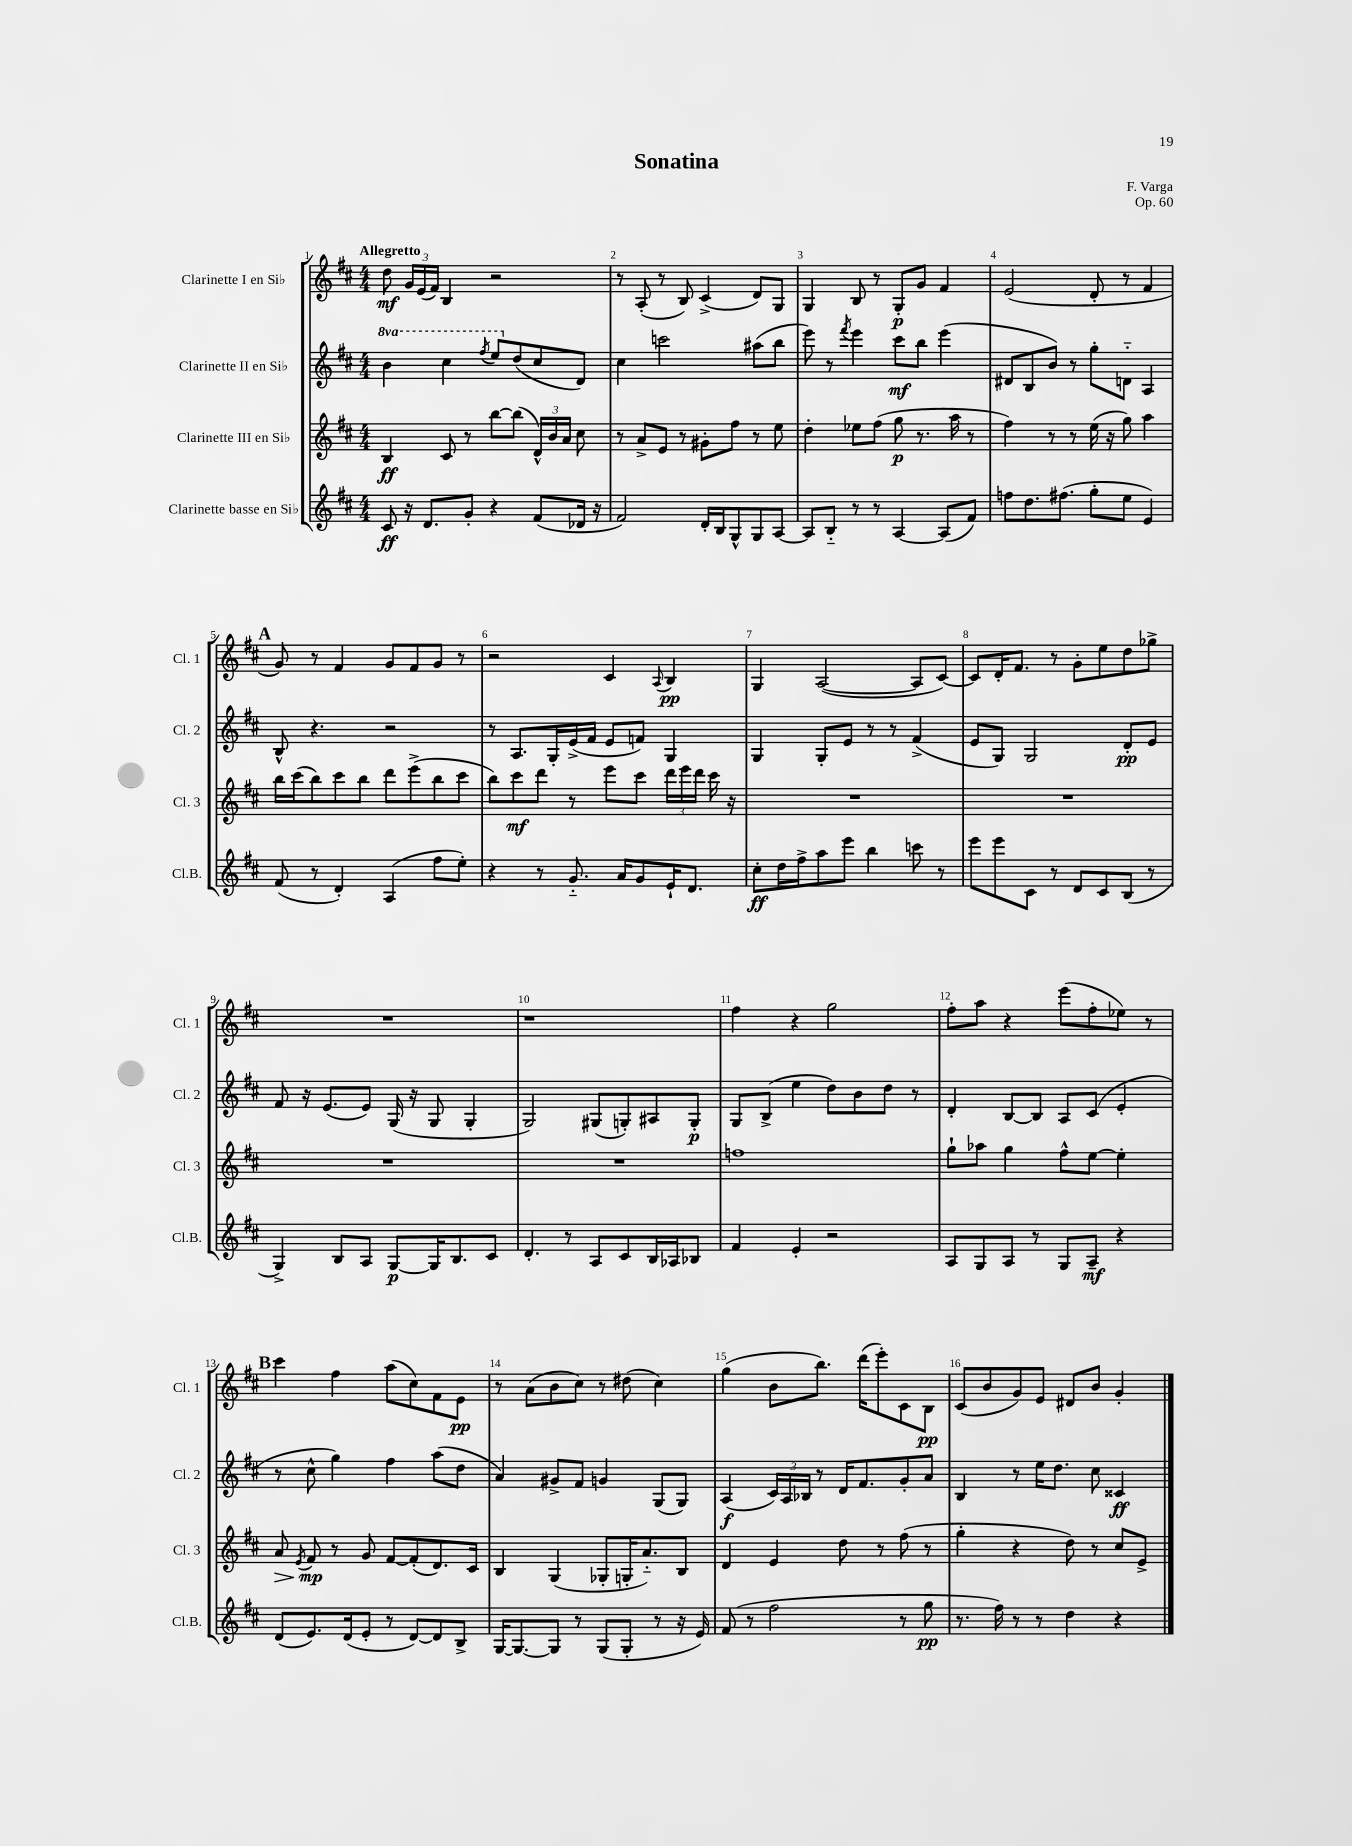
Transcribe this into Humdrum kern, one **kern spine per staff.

**kern	**dynam	**kern	**dynam	**kern	**dynam	**kern	**dynam
*part4	*part4	*part3	*part3	*part2	*part2	*part1	*part1
*staff4	*staff4	*staff3	*staff3	*staff2	*staff2	*staff1	*staff1
*I"Clarinette basse en Si♭	*	*I"Clarinette III en Si♭	*	*I"Clarinette II en Si♭	*	*I"Clarinette I en Si♭	*
*I'Cl.B.	*	*I'Cl. 3	*	*I'Cl. 2	*	*I'Cl. 1	*
*clefG2	*	*clefG2	*	*clefG2	*	*clefG2	*
*k[f#c#]	*	*k[f#c#]	*	*k[f#c#]	*	*k[f#c#]	*
*M4/4	*	*M4/4	*	*M4/4	*	*M4/4	*
*	*	*	*	*8va	*	*	*
=1	=1	=1	=1	=1	=1	=1	=1
!	!	!	!	!	!	!LO:TX:a:B:t=Allegretto	!
8c#/	ff	4B/	ff	4bb\	.	8dd\	mf
16r	.	.	.	.	.	24g/LL	.
.	.	.	.	.	.	(24e/	.
8.d/L	.	.	.	.	.	.	.
.	.	.	.	.	.	24f#/JJ)	.
.	.	8c#/	.	4ccc#\	.	4B/	.
8g'/J	.	8r	.	.	.	.	.
.	.	.	.	8qfff#/	.	.	.
4r	.	[8bb\L	.	8eee/L	.	2r	.
*	*	*	*	*X8va	*	*	*
.	.	(8bb\J]	.	(8dd/	.	.	.
(8f#/L	.	24d^^/LL)	.	8cc#/	.	.	.
.	.	24b/	.	.	.	.	.
.	.	24a/JJ	.	.	.	.	.
16d-X/Jk	.	8cc#\	.	8d/J)	.	.	.
16r	.	.	.	.	.	.	.
=2	=2	=2	=2	=2	=2	=2	=2
2f#/)	.	8r	.	4cc#\	.	8r	.
.	.	8a^/L	.	.	.	(8A'/	.
.	.	8e/J	.	2cccn\	.	8r	.
.	.	8r	.	.	.	8B/)	.
16d'/LL	.	8g#X'\L	.	.	.	(4c#^/	.
16B/J	.	.	.	.	.	.	.
8G^^/	.	8ff#\J	.	.	.	.	.
8G/	.	8r	.	(8aa#X\L	.	8d/L)	.
[8A/J	.	8ee\	.	8bb\J	.	8G/J	.
=3	=3	=3	=3	=3	=3	=3	=3
8A/L]	.	4dd'\	.	8eee\)	.	4G/	.
8B/J	.	.	.	8r	.	.	.
.	.	.	.	8qfff#/	.	.	.
8r	.	8ee-X\L	.	4eee\	.	8B/	.
8r	.	(8ff#\J	.	.	.	8r	.
[4A/	.	8gg\	p	8ccc#\L	mf	8G'/L	p
.	.	8.r	.	8bb\J	.	8g/J	.
(8A/L]	.	.	.	(4eee\	.	4f#/	.
.	.	16aa\	.	.	.	.	.
8f#/J)	.	8r	.	.	.	.	.
=4	=4	=4	=4	=4	=4	=4	=4
8ffn\L	.	4ff#\)	.	8d#X/L	.	(2e/	.
8.dd\	.	.	.	8B/	.	.	.
.	.	8r	.	8b/J)	.	.	.
(8.ff#X\J	.	.	.	.	.	.	.
.	.	8r	.	8r	.	.	.
8gg'\L	.	(16ee\	.	8gg'\L	.	8d'/	.
.	.	16r	.	.	.	.	.
8ee\J	.	8gg\)	.	8dn\J	.	8r	.
4e/)	.	4aa\	.	4A/	.	4f#/	.
!!LO:LB:g=z
!!LO:REH:place=s1:t=A
=5	=5	=5	=5	=5	=5	=5	=5
(8f#/	.	16bb\LL	.	8B^^/	.	8g/)	.
.	.	(16ccc#\J	.	.	.	.	.
8r	.	8bb\)	.	4.r	.	8r	.
4d'/)	.	8ccc#\	.	.	.	4f#/	.
.	.	8bb\J	.	.	.	.	.
(4A/	.	8ddd\L	.	2r	.	8g/L	.
.	.	(8eee^\	.	.	.	8f#/	.
8ff#\L	.	8bb\	.	.	.	8g/J	.
8ee'\J)	.	8ccc#\J	.	.	.	8r	.
=6	=6	=6	=6	=6	=6	=6	=6
4r	.	8bb\L)	.	8r	.	2r	.
.	.	8ccc#\	mf	8.A/L	.	.	.
8r	.	8ddd\J	.	.	.	.	.
.	.	.	.	16G'/L	.	.	.
8.g/	.	8r	.	(16e^/	.	.	.
.	.	.	.	16f#/JJ	.	.	.
.	.	8eee\L	.	8e/L	.	4c#/	.
16a/KL	.	.	.	.	.	.	.
8g/	.	8ccc#\J	.	8fn/J)	.	.	.
.	.	.	.	.	.	8qqA/	.
16e`/K	.	24ddd\LL	.	4G/	.	4B/	pp
.	.	24eee\	.	.	.	.	.
8.d/J	.	.	.	.	.	.	.
.	.	24ddd\JJ	.	.	.	.	.
.	.	16ccc#\	.	.	.	.	.
.	.	16r	.	.	.	.	.
=7	=7	=7	=7	=7	=7	=7	=7
8cc#'\L	ff	1r	.	4G/	.	4G/	.
16dd\L	.	.	.	.	.	.	.
16ff#^\J	.	.	.	.	.	.	.
8aa\	.	.	.	8G'/L	.	([2A/	.
8eee\J	.	.	.	8e/J	.	.	.
4bb\	.	.	.	8r	.	.	.
.	.	.	.	8r	.	.	.
8cccn\	.	.	.	(4f#^/	.	8A/L]	.
8r	.	.	.	.	.	[8c#/J)	.
=8	=8	=8	=8	=8	=8	=8	=8
8eee\L	.	1r	.	8e/L	.	8c#/L]	.
8eee\	.	.	.	8G/J)	.	16d'/K	.
.	.	.	.	.	.	8.f#/J	.
8c#\J	.	.	.	2G/	.	.	.
8r	.	.	.	.	.	8r	.
8d/L	.	.	.	.	.	8g'\L	.
8c#/	.	.	.	.	.	8ee\	.
(8B/J	.	.	.	8d'/L	pp	8dd\	.
8r	.	.	.	8e/J	.	8gg-X^\J	.
!!LO:LB:g=z
=9	=9	=9	=9	=9	=9	=9	=9
4G^/)	.	1r	.	8f#/	.	1r	.
.	.	.	.	16r	.	.	.
.	.	.	.	(8.e/L	.	.	.
8B/L	.	.	.	.	.	.	.
8A/J	.	.	.	8e/J)	.	.	.
[8G/L	p	.	.	(16G/	.	.	.
.	.	.	.	16r	.	.	.
16G/K]	.	.	.	8G/	.	.	.
8.B/	.	.	.	.	.	.	.
.	.	.	.	4G'/	.	.	.
8c#/J	.	.	.	.	.	.	.
=10	=10	=10	=10	=10	=10	=10	=10
4.d'/	.	1r	.	2G/)	.	1r	.
8r	.	.	.	.	.	.	.
8A/L	.	.	.	(8G#X/L	.	.	.
8c#/	.	.	.	8Gn'/)	.	.	.
16B/L	.	.	.	8A#X/	.	.	.
16A-X/J	.	.	.	.	.	.	.
8B-X/J	.	.	.	8G'/J	p	.	.
=11	=11	=11	=11	=11	=11	=11	=11
4f#/	.	1ffn	.	8G/L	.	4ff#\	.
.	.	.	.	(8B^/J	.	.	.
4e'/	.	.	.	4ee\	.	4r	.
2r	.	.	.	8dd\L)	.	2gg\	.
.	.	.	.	8b\	.	.	.
.	.	.	.	8dd\J	.	.	.
.	.	.	.	8r	.	.	.
=12	=12	=12	=12	=12	=12	=12	=12
8A/L	.	8gg`\L	.	4d'/	.	8ff#'\L	.
8G/	.	8aa-X\J	.	.	.	8aa\J	.
8A/J	.	4gg\	.	[8B/L	.	4r	.
8r	.	.	.	8B/J]	.	.	.
8G/L	.	8ff#^^\L	.	8A/L	.	(8eee\L	.
8A~/J	mf	[8ee\J	.	(8c#/J	.	8ff#'\	.
4r	.	4ee'\]	.	4e'/	.	8ee-X\J)	.
.	.	.	.	.	.	8r	.
!!LO:LB:g=z
!!LO:REH:place=s1:t=B
=13	=13	=13	=13	=13	=13	=13	=13
!	!	!	!LO:HP:b	!	!	!	!
(8d/L	.	8a/	>	8r	.	4ccc#\	.
.	.	8qe/	.	.	.	.	.
8.e/)	.	8f#/	mp	8cc#^^\	.	.	.
.	.	8r	]	4gg\)	.	4ff#\	.
(16d/k	.	.	.	.	.	.	.
8e'/J	.	8g/	.	.	.	.	.
8r	.	[8f#/L	.	4ff#\	.	(8aa\L	.
[8d/L)	.	(8f#'/]	.	.	.	8cc#\)	.
8d/]	.	8.d/)	.	(8aa\L	.	8f#\	.
8B^/J	.	.	.	8dd\J	.	8e\J	pp
.	.	16c#/Jk	.	.	.	.	.
=14	=14	=14	=14	=14	=14	=14	=14
[16G/KL	.	4B/	.	4a/)	.	8r	.
8.G/_	.	.	.	.	.	.	.
.	.	.	.	.	.	(8a\L	.
8G/J]	.	(4G/	.	8g#X^/L	.	8b\	.
8r	.	.	.	8f#/J	.	8cc#\J)	.
(8G/L	.	8G-X'/L	.	4gn/	.	8r	.
8G'/J	.	16Gn'/K	.	.	.	(8dd#X\	.
.	.	8.a/)	.	.	.	.	.
8r	.	.	.	(8G/L	.	4cc#\)	.
16r	.	8B/J	.	8G/J)	.	.	.
16e/)	.	.	.	.	.	.	.
=15	=15	=15	=15	=15	=15	=15	=15
(8f#/	.	4d/	.	(4A/	f	(4gg\	.
8r	.	.	.	.	.	.	.
2ff#\	.	4e/	.	24c#/LL)	.	8b\L	.
.	.	.	.	24A/	.	.	.
.	.	.	.	24B-X/JJ	.	.	.
.	.	.	.	8r	.	8.bb\J)	.
.	.	8dd\	.	16d/KL	.	.	.
.	.	.	.	8.f#/	.	(16ddd\KL	.
.	.	8r	.	.	.	8eee'\)	.
8r	.	(8ff#\	.	8g'/	.	8c#\	.
8gg\	pp	8r	.	8a/J	.	8B\J	pp
=16	=16	=16	=16	=16	=16	=16	=16
8.r	.	4gg'\	.	4B/	.	(8c#/L	.
.	.	.	.	.	.	8b/	.
16ff#\)	.	.	.	.	.	.	.
8r	.	4r	.	8r	.	8g/)	.
8r	.	.	.	16ee\KL	.	8e/J	.
.	.	.	.	8.dd\J	.	.	.
4dd\	.	8dd\)	.	.	.	8d#X/L	.
.	.	8r	.	8cc#\	.	8b/J	.
4r	.	8cc#/L	.	4c##X/	ff	4g'/	.
.	.	8e^/J	.	.	.	.	.
==	==	==	==	==	==	==	==
*-	*-	*-	*-	*-	*-	*-	*-
